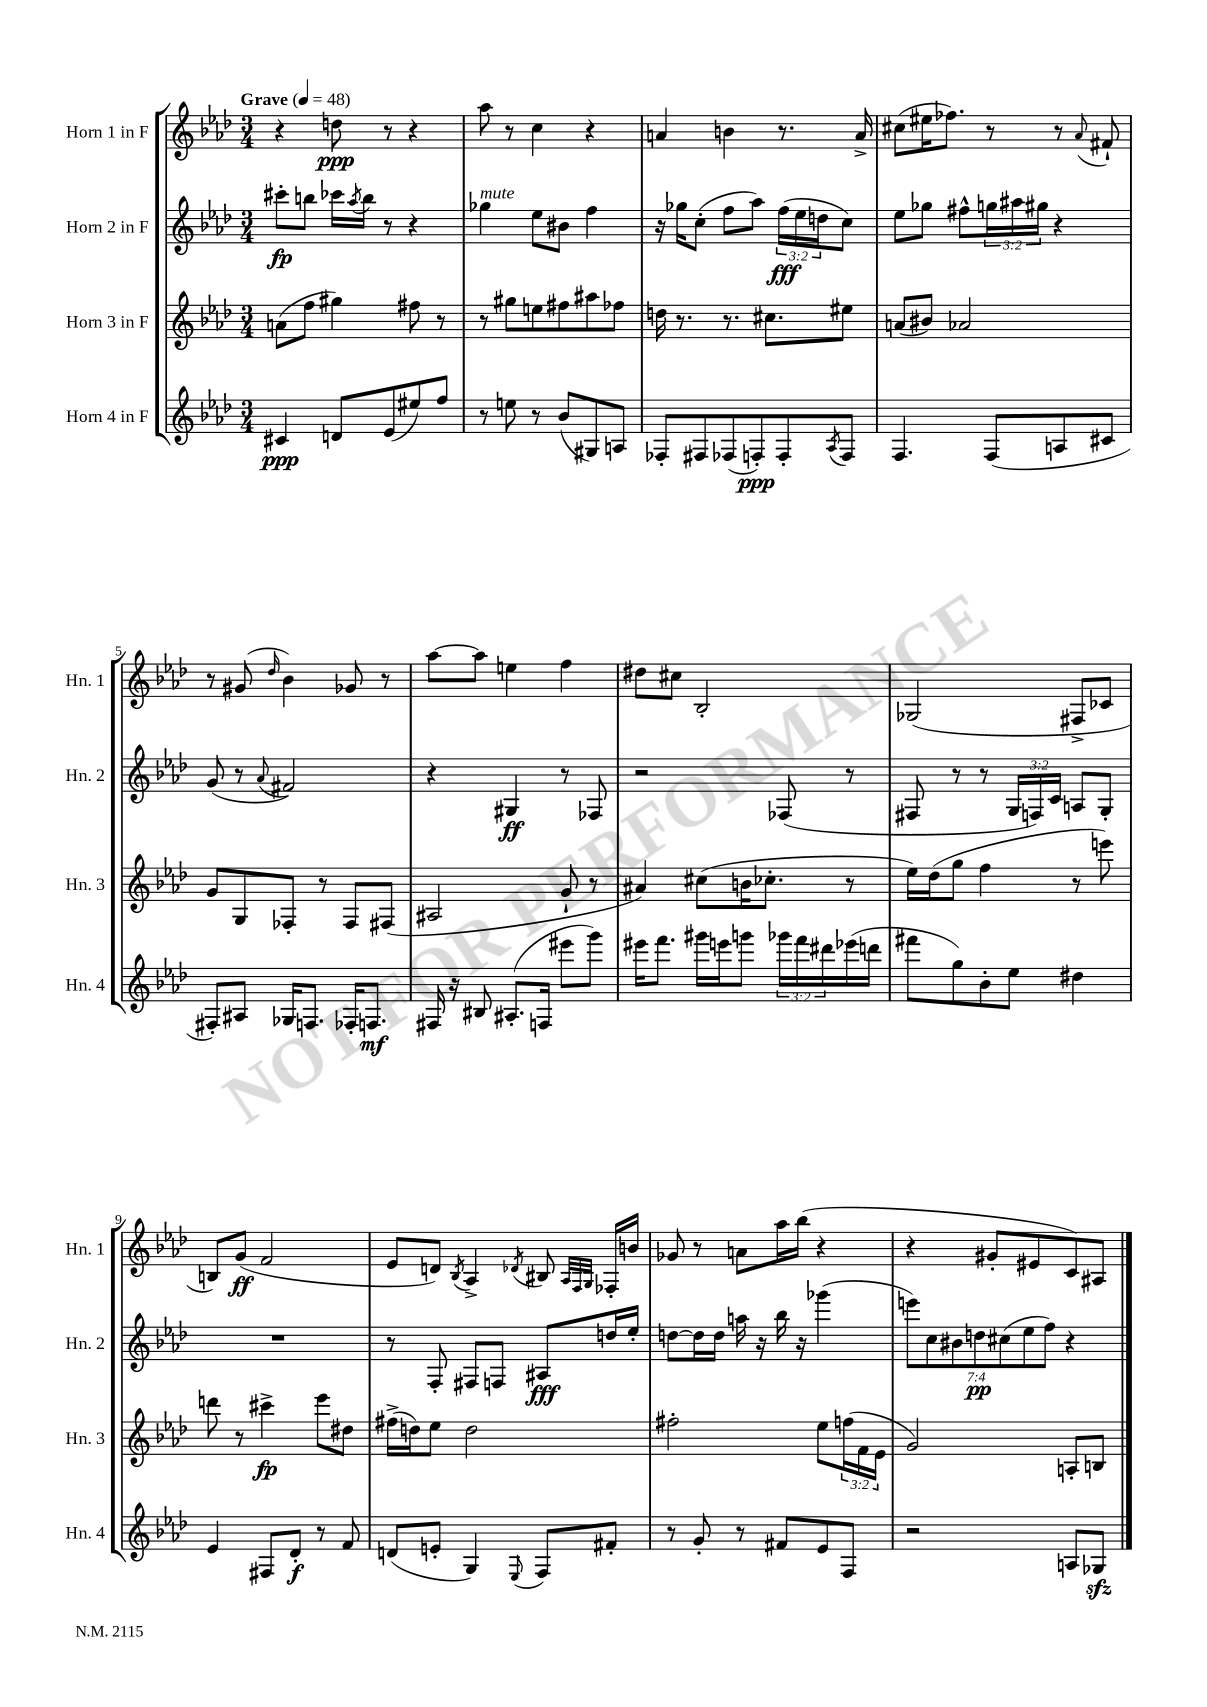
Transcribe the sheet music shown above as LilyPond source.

<<
\new StaffGroup <<
\new Staff = "s0" \with { instrumentName = "Horn 1 in F" shortInstrumentName = "Hn. 1" } {
    \clef treble \key aes \major \numericTimeSignature \time 3/4 \tempo "Grave" 4 = 48
    r4 d''8\ppp r8 r4 |
    aes''8 r8 c''4 r4 |
    a'4 b'4 r8. a'16-> |
    cis''8( eis''16 fes''8.) r8 r8 \appoggiatura { aes'8 } fis'8-! |
    r8 gis'8( \grace { des''16 } bes'4) ges'8 r8 |
    aes''8~ aes''8 e''4 f''4 |
    dis''8 cis''8 bes2-. |
    ges2( fis8-> ces'8 |
    b8) g'8\ff( f'2 |
    ees'8 d'8) \acciaccatura { bes8 } aes4-> \acciaccatura { des'8 } bis8 \grace { aes32 f32 g32 } fes16-. b'16 |
    ges'8 r8 a'8 aes''16 bes''16( r4 |
    r4 gis'8-. eis'8 c'8) ais8 \bar "|." |
}
\new Staff = "s1" \with { instrumentName = "Horn 2 in F" shortInstrumentName = "Hn. 2" } {
    \clef treble \key aes \major \numericTimeSignature \time 3/4 \override Staff.TupletNumber.text = #tuplet-number::calc-fraction-text
    cis'''8-.\fp b''8 ces'''16 \acciaccatura { aes''8 } b''16 r8 r4 |
    ges''4^\markup { \italic "mute" } ees''8 bis'8 f''4 |
    r16 ges''16 c''8-.( f''8 aes''8) \tuplet 3/2 { f''16\fff( ees''16 d''16 } c''8) |
    ees''8 ges''8 fis''8-^ \tuplet 3/2 { g''16 ais''16 gis''16 } r4 |
    g'8( r8 \appoggiatura { aes'8 } fis'2) |
    r4 gis4\ff r8 fes8 |
    r2 fes8( r8 |
    fis8 r8 r8 \tuplet 3/2 { g16 f16) c'16 } a8 g8-. |
    R2. |
    r8 f8-. fis8 f8 ais8\fff d''16 ees''16-. |
    d''8~ d''16 d''16 a''16 r16 bes''16 r16 ges'''4( |
    \tuplet 7/4 { e'''8) c''8 bis'8 d''8\pp cis''8( ees''8 f''8) } r4 \bar "|." |
}
\new Staff = "s2" \with { instrumentName = "Horn 3 in F" shortInstrumentName = "Hn. 3" } {
    \clef treble \key aes \major \numericTimeSignature \time 3/4 \override Staff.TupletNumber.text = #tuplet-number::calc-fraction-text
    a'8( f''8 gis''4) fis''8 r8 |
    r8 gis''8 e''8 fis''8 ais''8 fes''8 |
    d''16 r8. r8. cis''8. eis''8 |
    a'8( bis'8) aes'2 |
    g'8 g8 fes8-. r8 fes8 fis8( |
    ais2 g'8-! r8 |
    ais'4) cis''8( b'16 ces''8.-. r8 |
    ees''16) des''16( g''8 f''4 r8 e'''8) |
    d'''8 r8 cis'''4->\fp ees'''8 dis''8 |
    fis''16->( d''16) ees''8 d''2 |
    fis''2-. ees''8 \tuplet 3/2 { f''16( f'16 ees'16 } |
    g'2) a8-. b8 \bar "|." |
}
\new Staff = "s3" \with { instrumentName = "Horn 4 in F" shortInstrumentName = "Hn. 4" } {
    \clef treble \key aes \major \numericTimeSignature \time 3/4 \override Staff.TupletNumber.text = #tuplet-number::calc-fraction-text
    cis'4\ppp d'8 ees'8( eis''8) f''8 |
    r8 e''8 r8 bes'8( gis8) a8 |
    fes8-. fis8 fes8( f8-.\ppp) f8-. \acciaccatura { aes8 } f8 |
    f4. f8( a8 cis'8 |
    fis8-.) ais8 ges16 f8. fes16-. f8.\mf |
    fis16 r16 bis8 ais8.-.( f16 eis'''8 g'''8) |
    eis'''16 f'''8. gis'''16 e'''16 g'''8 \tuplet 3/2 { ges'''16 f'''16 dis'''16 } ees'''16( d'''16 |
    fis'''8 g''8) bes'8-. ees''8 dis''4 |
    ees'4 fis8 des'8-.\f r8 f'8 |
    d'8( e'8-. g4) \appoggiatura { ees8 } f8 fis'8-. |
    r8 g'8-. r8 fis'8 ees'8 f8 |
    r2 a8 ges8\sfz \bar "|." |
}
>>
>>
